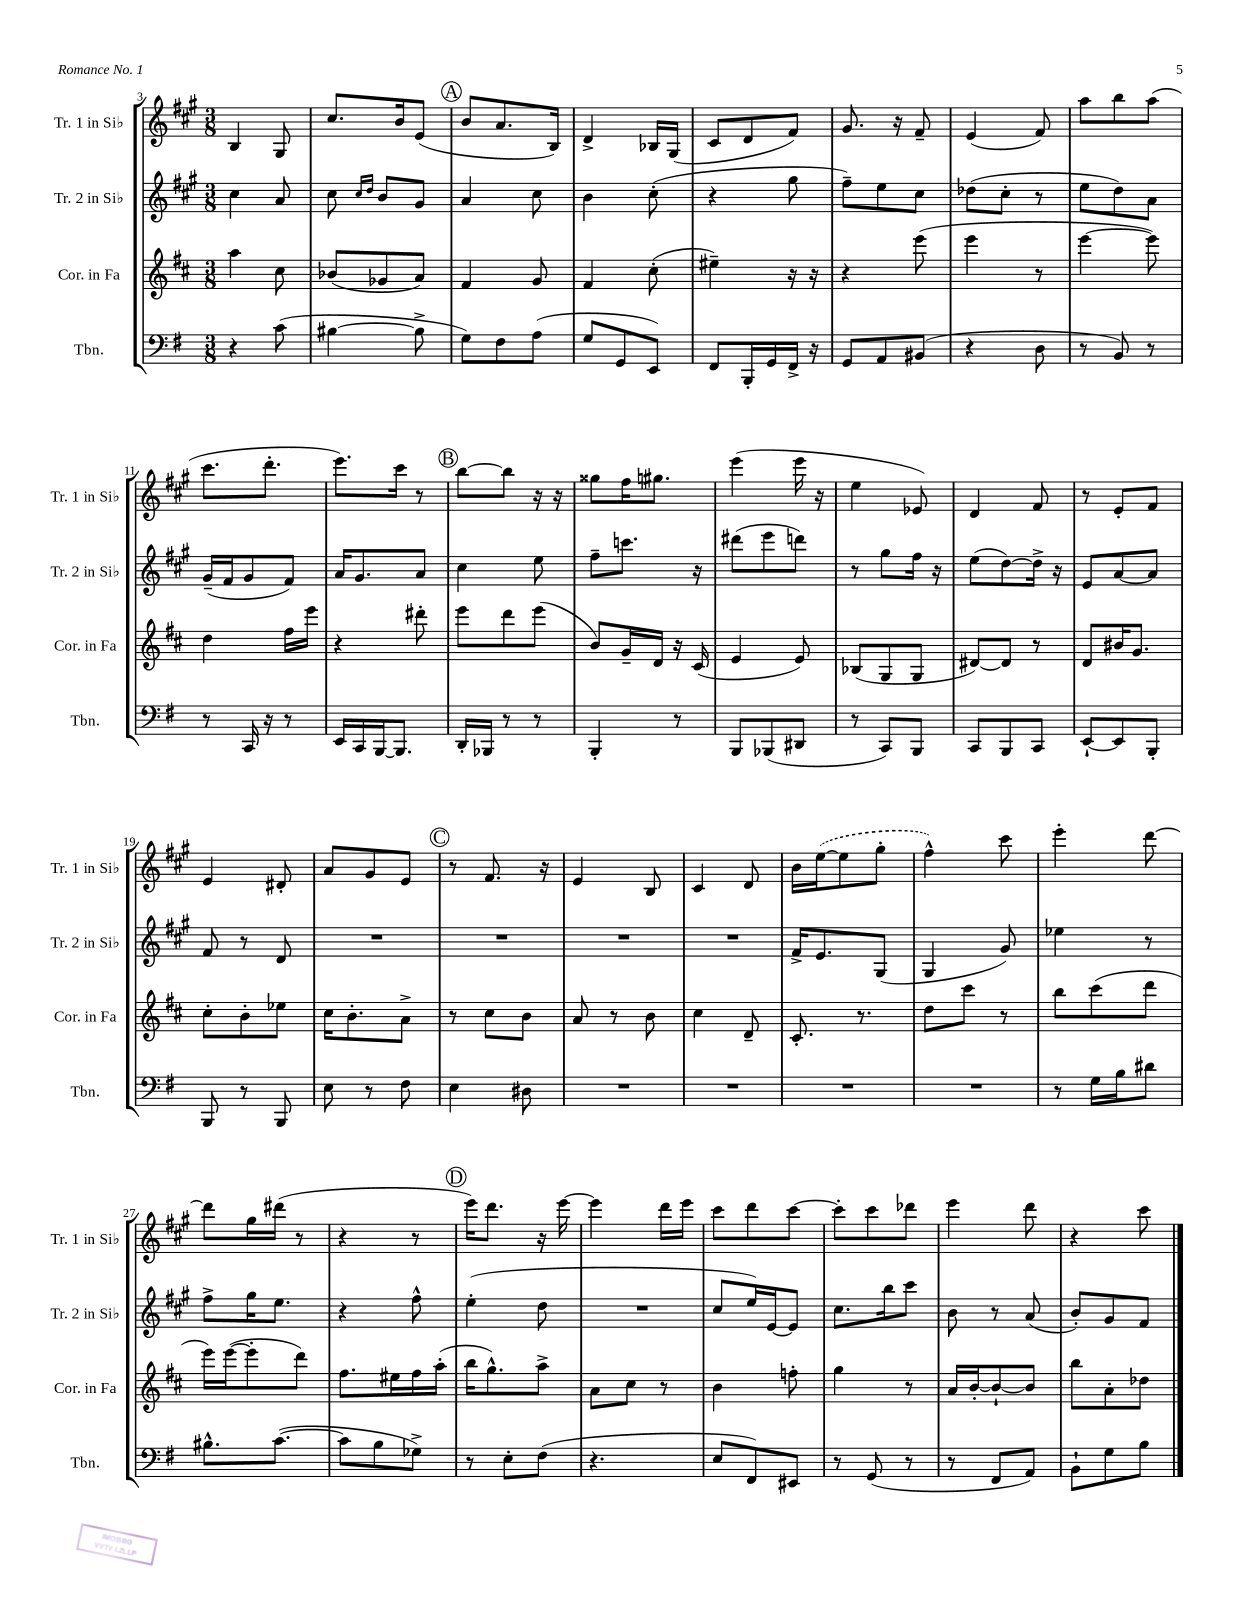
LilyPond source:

<<
\new StaffGroup <<
\new Staff = "s0" \with { instrumentName = "Tr. 1 in Sib" shortInstrumentName = "Tr. 1 in Sib" } {
    \clef treble \key a \major \numericTimeSignature \time 3/8
    b4 gis8 |
    cis''8. b'16 e'8( |
    \mark \markup { \circle "A" } b'8 a'8. b16) |
    d'4-> bes16 gis16( |
    cis'8 d'8 fis'8) |
    gis'8. r16 fis'8-- |
    e'4( fis'8) |
    a''8 b''8 a''8( |
    cis'''8. d'''8.-. |
    e'''8.) cis'''16 r8 |
    \mark \markup { \circle "B" } b''8~ b''8 r16 r16 |
    gisis''8 fis''16 gis''8. |
    e'''4( e'''16 r16 |
    e''4 ees'8) |
    d'4 fis'8 |
    r8 e'8-. fis'8 |
    e'4 dis'8-. |
    a'8 gis'8 e'8 |
    \mark \markup { \circle "C" } r8 fis'8. r16 |
    e'4 b8 |
    cis'4 d'8 |
    b'16 \once \slurDashed e''16~( e''8 gis''8-. |
    fis''4-^) cis'''8 |
    e'''4-. d'''8~ |
    d'''8 gis''16 dis'''16( r8 |
    r4 r8 |
    \mark \markup { \circle "D" } e'''16) d'''8. r16 e'''16~ |
    e'''4 d'''16 e'''16 |
    cis'''8 d'''8 cis'''8~ |
    cis'''8-. cis'''8 des'''8 |
    e'''4 d'''8 |
    r4 cis'''8 \bar "|." |
}
\new Staff = "s1" \with { instrumentName = "Tr. 2 in Sib" shortInstrumentName = "Tr. 2 in Sib" } {
    \clef treble \key a \major \numericTimeSignature \time 3/8
    cis''4 a'8 |
    cis''8 \grace { cis''16 d''16 } b'8 gis'8 |
    \mark \markup { \circle "A" } a'4 cis''8 |
    b'4 cis''8-.( |
    r4 gis''8 |
    fis''8--) e''8 cis''8 |
    des''8( cis''8-. r8 |
    e''8 d''8) a'8 |
    gis'16--( fis'16 gis'8 fis'8) |
    a'16 gis'8. a'8 |
    \mark \markup { \circle "B" } cis''4 e''8 |
    fis''8-- c'''8. r16 |
    dis'''8( e'''8 d'''8) |
    r8 gis''8 fis''16 r16 |
    e''8( d''8~) d''16-> r16 |
    e'8 a'8~ a'8 |
    fis'8 r8 d'8 |
    R4. |
    \mark \markup { \circle "C" } R4. |
    R4. |
    R4. |
    fis'16-> e'8. gis8( |
    gis4 gis'8) |
    ees''4 r8 |
    fis''8-> gis''16 e''8. |
    r4 fis''8-^ |
    \mark \markup { \circle "D" } e''4-.( d''8 |
    R4. |
    cis''8 e''16) e'16~ e'8 |
    cis''8. b''16 cis'''8 |
    b'8 r8 a'8( |
    b'8-.) gis'8 fis'8 \bar "|." |
}
\new Staff = "s2" \with { instrumentName = "Cor. in Fa" shortInstrumentName = "Cor. in Fa" } {
    \clef treble \key d \major \numericTimeSignature \time 3/8
    a''4 cis''8 |
    bes'8( ges'8 a'8) |
    \mark \markup { \circle "A" } fis'4 g'8 |
    fis'4 cis''8-.( |
    eis''4--) r16 r16 |
    r4 e'''8( |
    e'''4 r8 |
    e'''4~ e'''8) |
    d''4 fis''16 e'''16 |
    r4 dis'''8-. |
    \mark \markup { \circle "B" } e'''8 d'''8 e'''8( |
    b'8) g'16-- d'16 r16 cis'16( |
    e'4 e'8) |
    bes8( g8 g8 |
    dis'8~) dis'8 r8 |
    d'8 bis'16 g'8. |
    cis''8-. b'8-. ees''8 |
    cis''16 b'8.-. a'8-> |
    \mark \markup { \circle "C" } r8 cis''8 b'8 |
    a'8 r8 b'8 |
    cis''4 d'8-- |
    cis'8.-. r8. |
    d''8 cis'''8 r8 |
    b''8 cis'''8( d'''8 |
    e'''16) e'''16~( e'''8-. d'''8) |
    fis''8. eis''16 fis''16 a''16-.( |
    \mark \markup { \circle "D" } b''16 g''8.-^) a''8-> |
    a'8 cis''8 r8 |
    b'4 f''8-. |
    g''4 r8 |
    a'16 b'16~-. b'8~-! b'8 |
    b''8 a'8-. des''8 \bar "|." |
}
\new Staff = "s3" \with { instrumentName = "Tbn." shortInstrumentName = "Tbn." } {
    \clef bass \key g \major \numericTimeSignature \time 3/8
    r4 c'8( |
    bis4~ bis8-> |
    \mark \markup { \circle "A" } g8) fis8 a8( |
    g8 g,8 e,8) |
    fis,8 b,,16-. g,16 fis,16-> r16 |
    g,8 a,8 bis,8( |
    r4 d8 |
    r8 b,8) r8 |
    r8 c,16 r16 r8 |
    e,16 c,16 b,,16~ b,,8. |
    \mark \markup { \circle "B" } d,16-. bes,,16 r8 r8 |
    b,,4-. r8 |
    b,,8 bes,,8( dis,8 |
    r8 c,8) b,,8 |
    c,8 b,,8 c,8 |
    e,8~-! e,8 b,,8-. |
    b,,8 r8 b,,8 |
    e8 r8 fis8 |
    \mark \markup { \circle "C" } e4 dis8 |
    R4. |
    R4. |
    R4. |
    R4. |
    r8 g16 b16 dis'8 |
    bis8.-^ c'8.~( |
    c'8 b8 ges8->) |
    \mark \markup { \circle "D" } r8 e8-. fis8( |
    r4. |
    e8 fis,8) eis,8 |
    r8 g,8( r8 |
    r8 fis,8 a,8) |
    b,8-! g8 b8 \bar "|." |
}
>>
>>
\layout { \context { \Score currentBarNumber = #3 } }
